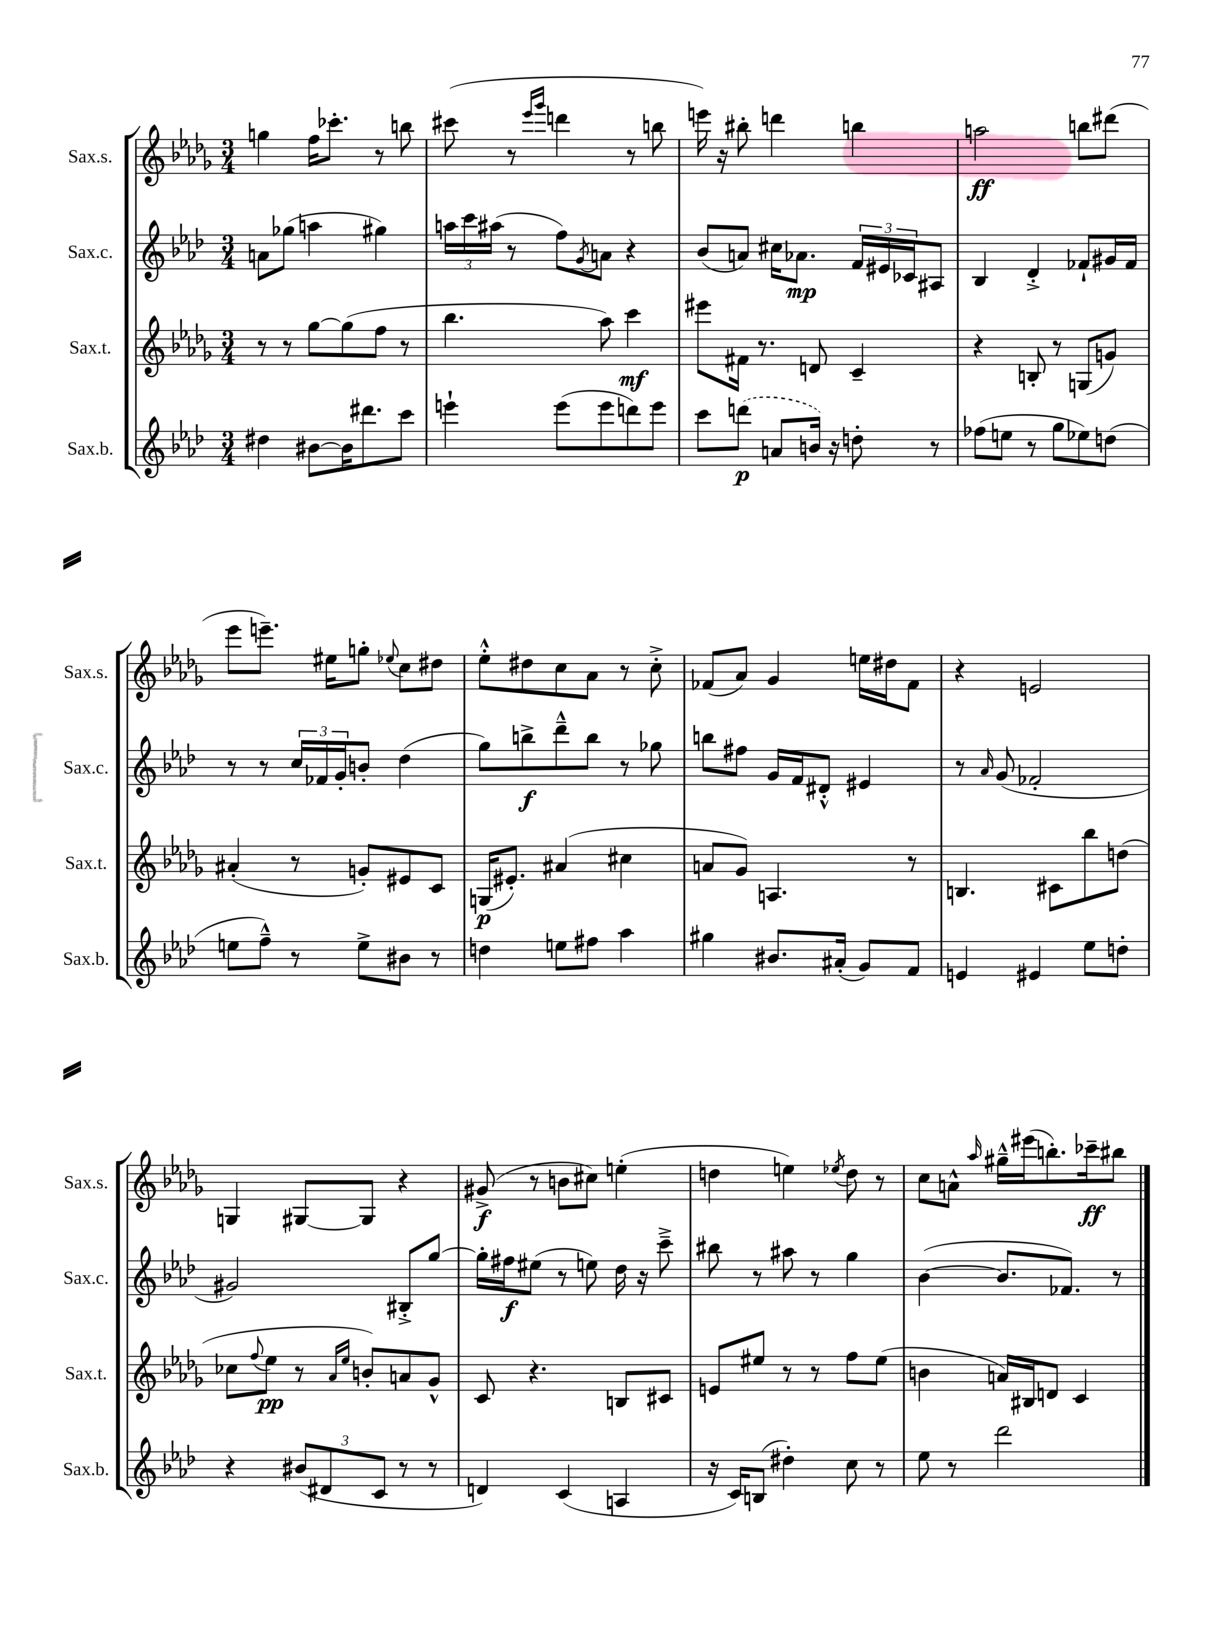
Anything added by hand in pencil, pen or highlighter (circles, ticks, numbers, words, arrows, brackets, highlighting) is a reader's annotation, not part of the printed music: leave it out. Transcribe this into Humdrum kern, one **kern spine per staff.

**kern	**kern	**kern	**kern
*staff4	*staff3	*staff2	*staff1
*clefG2	*clefG2	*clefG2	*clefG2
*k[b-e-a-d-]	*k[b-e-a-d-g-]	*k[b-e-a-d-]	*k[b-e-a-d-g-]
*M3/4	*M3/4	*M3/4	*M3/4
4dd#	8r	8a	4gg
.	8r	(8gg-	.
[8b#	[8gg-	4aa	16ff
.	.	.	8.ccc-'
16b#]	(8gg-]	.	.
8.ddd#	.	.	.
.	8ff	4gg#)	8r
8ccc	8r	.	8bb
=	=	=	=
4eee`	4.bb-	24aa	(8ccc#
.	.	24ccc	.
.	.	(24aa#	.
.	.	8r	8r
.	.	.	16qqeee-
.	.	.	16qqggg-
(8eee	.	8ff)	4ddd
.	.	8qg	.
8eee	8aa-)	8a	.
8ddd)	4ccc	4r	8r
8eee	.	.	8bb
=	=	=	=
8ccc	8eee#	(8b-	16eee)
.	.	.	16r
(8ddd	16f#	8a)	8bb#'
.	8.r	.	.
8a	.	16cc#	4ddd
.	.	8.a-	.
16b)	8d	.	.
16r	.	.	.
8dd'	4c~	24f	4bb
.	.	24e#	.
.	.	24c-	.
8r	.	8A#	.
=	=	=	=
(8ff-	4r	4B-	2aa
8ee	.	.	.
8r	8B'	4d-'^	.
8gg	8r	.	.
8ee-)	(8G	8f-`	8bb
(8dd	8g)	16g#	(8ddd#
.	.	16f-	.
=	=	=	=
8ee	(4a#'	8r	8eee-
8ff~^^)	.	8r	8.eee~)
8r	8r	24cc	.
.	.	24f-	.
.	.	.	16ee#
.	.	24g'	.
8ee^	8g')	8b'	8gg'
.	.	.	8qqee-
8b#	8e#	(4dd-	8cc
8r	8c	.	8dd#
=	=	=	=
4dd	(16G	8gg)	8ee-'^^
.	8.e#')	.	.
.	.	8bb^	8dd#
8ee	(4a#	8ddd-~^^	8cc
8ff#	.	8bb	8a-
4aa-	4cc#	8r	8r
.	.	8gg-	8cc'^
=	=	=	=
4gg#	8a	8bb	(8f-
.	8g-)	8ff#	8a-)
8.b#	4.A	16g	4g-
.	.	16f	.
.	.	8d#'^^	.
(16a#'	.	.	.
8g)	.	4e#	16ee
.	.	.	16dd#
8f	8r	.	8f-
=	=	=	=
4e	4.B	8r	4r
.	.	16qqa-	.
.	.	(8g	.
4e#	.	2f-'	2e
.	8c#	.	.
8ee-	8bb-	.	.
8dd'	(8dd	.	.
=	=	=	=
4r	8cc-	2g#)	4G
.	8qqff	.	.
.	8ee-	.	.
(12b#	8r	.	[8G#
12d#	.	.	.
.	16qqa-	.	.
.	16qqee-	.	.
.	8b')	.	8G#]
12c	.	.	.
8r	8a	8B#'^	4r
8r	8g-^^	[8gg	.
=	=	=	=
4d)	8c	16gg']	(8g#^
.	.	16ff#	.
.	4.r	(8ee#	8r
(4c	.	8r	8b
.	.	8ee)	8cc#)
4A	8B	16dd-	(4ee'
.	.	16r	.
.	8c#	8ccc~^	.
=	=	=	=
16r	8e	8bb#	4dd
16c)	.	.	.
(8B	8ee#	8r	.
4dd#')	8r	8aa#	4ee)
.	8r	8r	.
.	.	.	8qee-
8cc	8ff	4gg	8dd
8r	(8ee#	.	8r
=	=	=	=
8ee-	4b	([4b-	8cc
8r	.	.	8a^^
.	.	.	16qqaa-
2ddd-	16a)	8.b-]	16gg#~^^
.	16B#	.	(16eee#
.	8d	.	8.bb')
.	.	8.f-)	.
.	4c	.	.
.	.	.	16ccc-~
.	.	8r	8bb#
==	==	==	==
*-	*-	*-	*-
